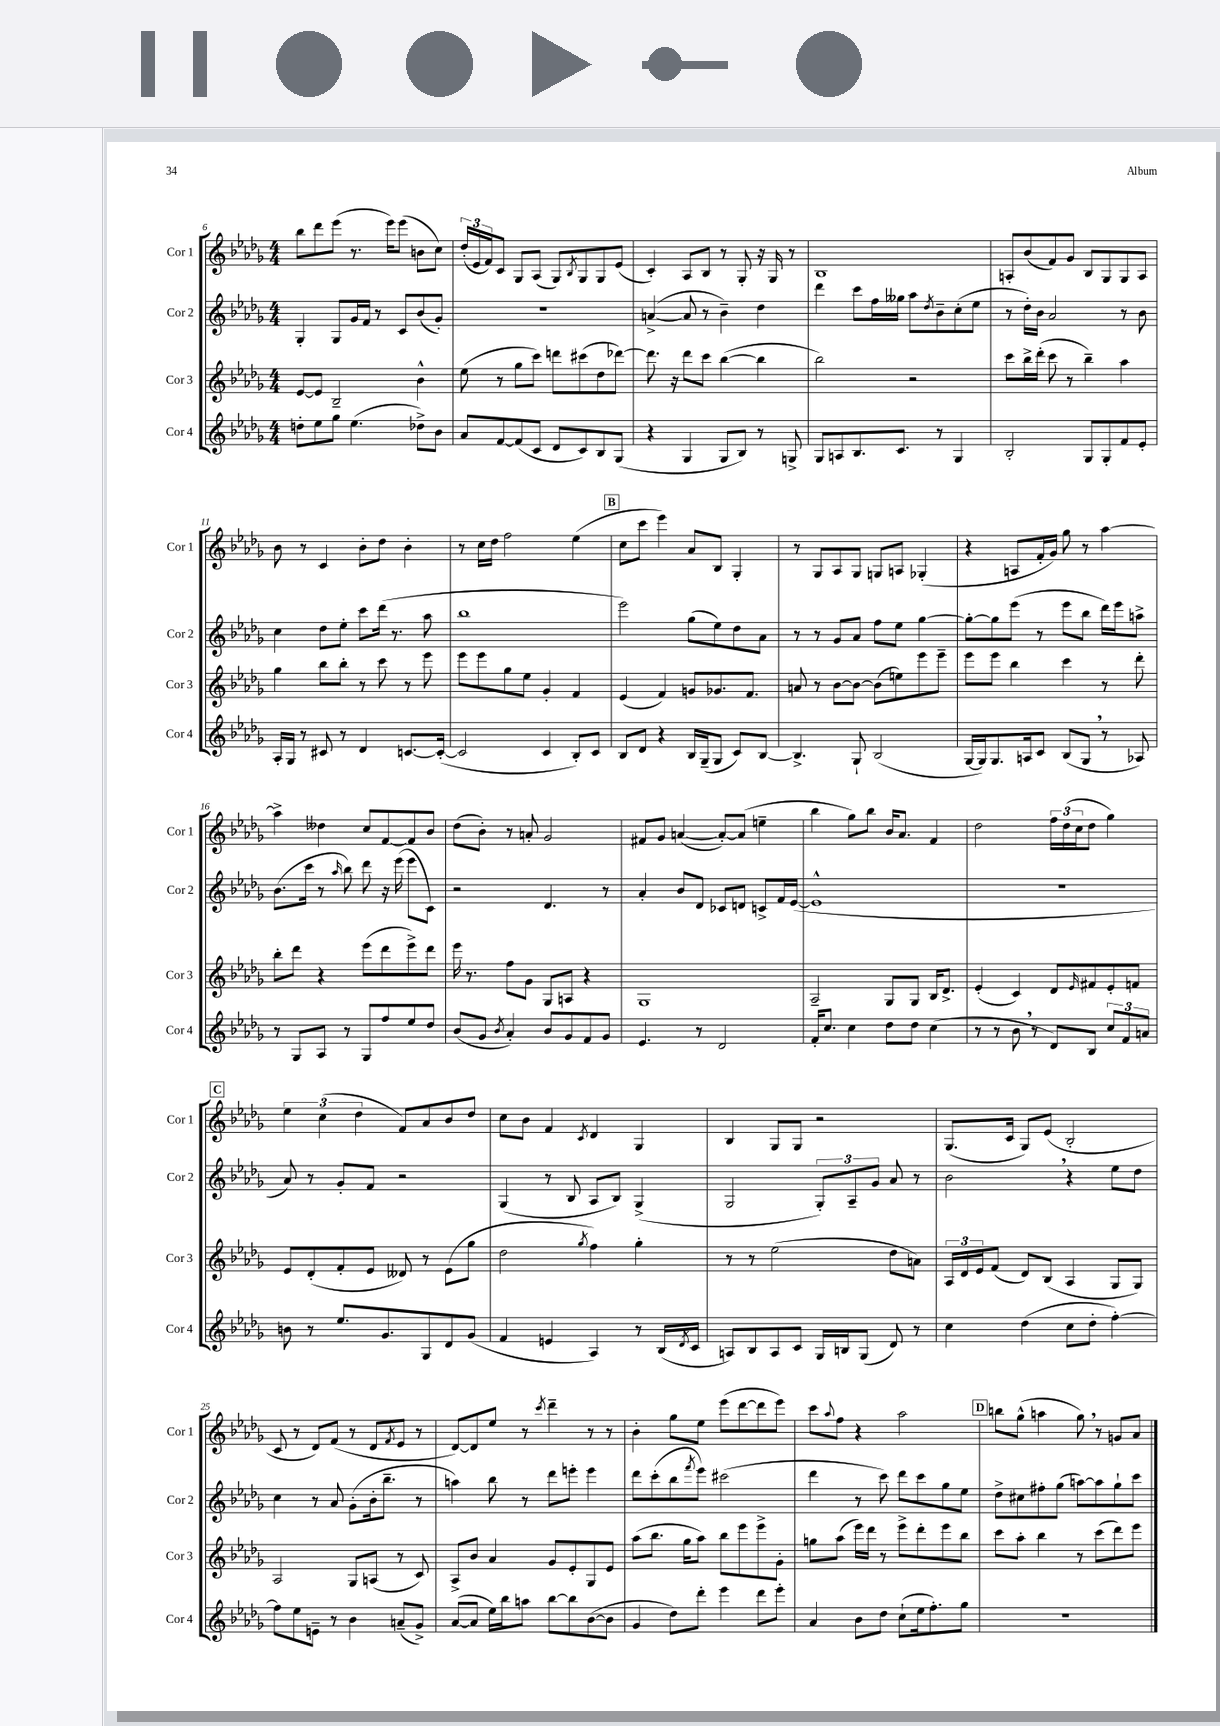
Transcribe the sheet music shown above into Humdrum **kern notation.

**kern	**kern	**kern	**kern
*part4	*part3	*part2	*part1
*staff4	*staff3	*staff2	*staff1
*I"Cor 4	*I"Cor 3	*I"Cor 2	*I"Cor 1
*I'Cor 4	*I'Cor 3	*I'Cor 2	*I'Cor 1
*clefG2	*clefG2	*clefG2	*clefG2
*k[b-e-a-d-g-]	*k[b-e-a-d-g-]	*k[b-e-a-d-g-]	*k[b-e-a-d-g-]
*M4/4	*M4/4	*M4/4	*M4/4
=6	=6	=6	=6
8ddn'\L	[8e-/L	4G-'/	8bb-\L
8ee-\	8e-/J]	.	8ddd-\
8gg-\J	2B-~/	8G-/L	(8eee-\J
(4.ee-\	.	16g-/L	8.r
.	.	16f/JJ	.
.	.	8r	.
.	.	.	16eee-\KL)
.	.	8c/L	(8eee-\J
8dd-X^\L)	4b-^^\	(8b-/	8bn\L
8b-\J	.	8g-'/J)	8cc\J)
=7	=7	=7	=7
8a-/L	(8ee-\	1r	(24dd-'/LL
.	.	.	24e-/
.	.	.	24f/J)
[8f/	8r	.	8c/J
(8f/]	8gg-\L	.	8G-/L
8c/J	8ccc\J)	.	(8A-/J
8d-/L	8dddn\L	.	8G-/L)
.	.	.	8qB-/
8c/)	(8ccc#X\	.	8G-/
8B-/	8dd-\	.	8G-/
(8G-/J	[8ddd-X\J)	.	(8e-/J
=8	=8	=8	=8
4r	8.ddd-\]	([4an^/	4c'/)
.	16r	.	.
4G-/	8ddd-\L	8a/]	8A-/L
.	8ccc\J	8r	8B-/J
8G-/L	([4bb-\	4b-~\)	8r
8B-/J)	.	.	8G-'/
8r	4bb-\]	4dd-\	16r
.	.	.	16G-/
8Gn^/	.	.	8r
=9	=9	=9	=9
8G-/L	2bb-\)	4ddd-\	1B-
8An/	.	.	.
8.B-/	.	8ccc\L	.
.	.	16ff\L	.
8.c/J	.	16gg--X\JJ	.
.	2r	8aa-\L	.
.	.	8qdd-/	.
8r	.	8b-~\	.
4G-/	.	(8cc'\	.
.	.	8ee-\J	.
=10	=10	=10	=10
2B-'/	8ccc\L	8r	8An'/L
.	16bb-^\L	16dd-'\LL)	(8b-/
.	(16ddd-'\JJ	16b-\JJ	.
.	8ccc\	2a-/	8f/)
.	8r	.	8g-/J
8G-/L	4bb-~\)	.	8B-/L
8G-'/	.	.	8G-/
8f/	4aa-\	8r	8G-/
8e-'/J	.	8b-\	8A/J
!!LO:LB:g=z
=11	=11	=11	=11
16A-'/LL	4gg-\	4cc\	8b-\
16G-/JJ	.	.	.
8r	.	.	8r
8c#X/	8bb-\L	8dd-\L	4c/
8r	8bb-'\J	8ee-'\J	.
4d-/	8r	8ccc\L	8b-'\L
.	8ccc\	(16ddd-\Jk	8dd-\J
.	.	8.r	.
[8.cn/L	8r	.	4b-'\
.	8eee-\	8aa-\	.
(16c'/Jk_	.	.	.
=12	=12	=12	=12
2c/]	8eee-\L	1bb-	8r
.	8eee-\	.	16cc\LL
.	.	.	16dd-\JJ
.	8gg-\	.	2ff\
.	8ee-\J	.	.
4c/	4g-'/	.	.
8B-'/L)	4f/	.	(4ee-\
8c/J	.	.	.
!!LO:REH:place=s1:t=B
=13	=13	=13	=13
8B-/L	(4e-/	2eee-\)	8cc\L
8d-/J	.	.	8ccc\J
4r	4f/)	.	4eee-\)
16B-/LL	8gn/L	(8gg-\L	8a-/L
(16G-~/J	.	.	.
8G-/J	8.g-X/	8ee-\)	8B-/J
8c/L)	.	8dd-\	4G-'/
.	8.f/J	.	.
[8B-/J	.	8a-\J	.
=14	=14	=14	=14
4.B-^/]	8an/	8r	8r
.	8r	8r	8G-/L
.	[8b-\L	8g-/L	8A-/
8G-`/	8b-\J_	8a-/J	8G-/J
(2B-/	(8b-\L]	8ff\L	8Gn/L
.	8een\)	8ee-\J	8An/J
.	8eee-\	[4gg-\	(4G-X'/
.	8eee-~\J	.	.
=15	=15	=15	=15
[16G-/LL	8eee-\L	8gg-'\L_	4r
16G-/J])	.	.	.
8.G-/	8eee-\J	8gg-\]	.
.	4bb-\	(8eee-\J	8An/L
16An/k	.	.	.
8c/J	.	8r	16f'/L
.	.	.	16g-/JJ)
(8B-/L	4ccc\	8eee-\L	8gg-\
8G-,/J	.	8bb-\J	8r
8r	8r	16ddd-\LL)	[4aa-\
.	.	16eee-\J	.
8A-X/)	8ddd-'\	8aan^\J	.
!!LO:LB:g=z
=16	=16	=16	=16
8r	8bb-'\L	(8.b-\L	4aa-^\]
8G-/L	8ddd-\J	.	.
.	.	16ccc\Jk	.
8A-/J	4r	8r	4dd--X\
.	.	16qqaa-/	.
8r	.	8bb-\)	.
8G-/L	(8eee-\L	8ddd-\	8cc/L
8ff/	8ddd-\	16r	[8f/
.	.	(16eee-\	.
8ee-/	8eee-^\)	8eee-\L	8f/]
8dd-/J	8ddd-\J	8c\J)	8b-/J
=17	=17	=17	=17
(8b-/L	16eee-\	2r	(8dd-\L
.	8.r	.	.
8g-/J	.	.	8b-'\J)
8qb-/	.	.	.
4a-'/)	8ff\L	.	8r
.	8g-\J	.	8an'/
8b-/L	8G-/L	4.d-/	2g-/
8g-/	8An/J	.	.
8f/	4r	.	.
8g-/J	.	8r	.
=18	=18	=18	=18
4.e-/	1G-	4a-'/	8f#X/L
.	.	.	8g-/J
.	.	8b-/L	([4an/
8r	.	8d-/J	.
2d-/	.	8c-X/L	8a'/L_)
.	.	8dn/J	(8a/J]
.	.	8cn^/L	4een~\
.	.	16f/L	.
.	.	([16e-/JJ	.
=19	=19	=19	=19
16f'/KL	2A-~/	1e-^^]	4bb-\
8.cc/J	.	.	.
4cc\	.	.	8gg-\L)
.	.	.	8bb-\J
8dd-\L	8G-/L	.	16b-/KL
.	.	.	8.a-/J
8dd-\J	8G-/J	.	.
(4cc\	16B-/KL	.	4f/
.	8.d-^/J	.	.
=20	=20	=20	=20
8r	(4e-'/	1r	2dd-\
8r	.	.	.
8b-,\	4c/)	.	.
8r	.	.	.
8d-/L)	8d-/L	.	24ff\LL
.	.	.	(24dd-\
.	.	.	24cc\J
.	16qqe-/	.	.
8B-/J	8f#X/	.	8dd-\J
12cc/L	8e-'/	.	4gg-\)
12f/	.	.	.
.	8fn/J	.	.
12an/J	.	.	.
!!LO:LB:g=z
!!LO:REH:place=s1:t=C
=21	=21	=21	=21
8bn\	8e-/L	8a-/)	6ee-\
8r	(8d-'/	8r	.
.	.	.	(6cc\
8.ee-/L	8f'/	8g-'/L	.
.	.	.	6dd-\
.	8e-/J	8f/J	.
8.g-/	.	.	.
.	8d--X/)	2r	8f/L)
8G-/	8r	.	8a-/
8d-/	(8e-\L	.	8b-/
(8g-/J	8gg-\J	.	8dd-/J
=22	=22	=22	=22
4f/	2dd-\	(4G-/	8cc\L
.	.	.	8b-\J
4en/	.	8r	4f/
.	.	8B-/	.
.	8qgg-/	.	8qc/
4A-/)	4ff\)	8A-/L	4d-/
.	.	8B-/J)	.
8r	4gg-'\	(4G-^/	4G-/
(16B-/LL	.	.	.
8qd-/	.	.	.
16c/JJ	.	.	.
=23	=23	=23	=23
8An/L)	8r	2G-/	4B-/
8B-/	8r	.	.
8A/	(2ee-\	.	8G-/L
8c/J	.	.	8G-/J
16G-/LL	.	12G-'/L)	2r
16Bn/J	.	.	.
.	.	12A-~/	.
(8G-/J	.	.	.
.	.	12g-/J	.
8d-/)	8dd-\L	8a-/	.
8r	8an\J)	8r	.
=24	=24	=24	=24
4cc\	24A-/LL	2b-,\	(8.G-/L
.	24d-/	.	.
.	24e-/J	.	.
.	(8f/J	.	.
.	.	.	16c/Jk
(4dd-\	8d-/L)	.	8G-/L)
.	(8B-/J	.	(8e-/J
8cc\L	4A-/	4r	2B-'/
8dd-'\J	.	.	.
[4ff'\)	8G-/L	8ee-\L	.
.	8G-/J)	8dd-\J	.
!!LO:LB:g=z
=25	=25	=25	=25
8ff\L]	2A-/	4cc\	8c/
8ee-\	.	.	8r
8en~\J	.	8r	8d-/L)
8r	.	8a-/	(8f/J
4b-\	8G-/L	(8g-'\L	8r
.	(8An/J	16b-'\k	8d-/L
.	.	8.bb-~\J	.
.	.	.	8qf/
(8an~/L	8r	.	8e-/J
8g-^/J)	8c/)	8r	8r
=26	=26	=26	=26
([8a-/L	8A-^/L	4aan\)	[8d-/L)
8a-/J]	8b-/J	.	8d-/]
16ee-\LL)	4a-/	8bb-\	8ee-/J
16bb-\J	.	.	.
8aan\J	.	8r	8r
.	.	.	8qccc/
[8bb-\L	8g-/L	8ddd-\L	4ddd-~\
8bb-\]	8e-'/	8eeen'\J	.
([8b-\	8G-/	4eee\	8r
8b-\J]	8e-/J	.	8r
=27	=27	=27	=27
4g-/	(8aa-\L	8ddd-\L	4b-'\
.	8.bb-\J	(8ccc'\	.
8dd-\L)	.	8bb-\	8gg-\L
.	16gg-\KL	.	.
.	.	8qfff/	.
8ddd-'\J	8aa-\J)	8eee-\J)	8ee-\J
4eee-\	8bb-\L	(2ccc#X\	(8eee-\L
.	8eee-\	.	[8ddd-\
8ddd-\L	8eee-^\	.	8ddd-\]
8eee-'\J	8g-'\J	.	8eee-\J)
=28	=28	=28	=28
4a-/	8ggn\L	4ddd-\	8ccc\L
.	.	.	8qqaa-/
.	(8aa-\J	.	8ff\J
8b-\L	16eee-\LL)	8r	4r
.	16ddd-\JJ	.	.
8dd-\J	8r	8ccc\)	.
(8cc`\L	8eee-^\L	8ddd-\L	2aa-\
16ee-\k	8ddd-'\	8ccc\	.
8.ff'\)	.	.	.
.	8eee-\	8gg-\	.
8gg-\J	8bb-\J	8ee-\J	.
!!LO:REH:place=s1:t=D
=29	=29	=29	=29
1r	8ccc\L	8dd-^\L	8bbn\L
.	8aa-'\J	8cc#X\	(8gg-^^\J
.	4bb-\	8ff#X'\	4aan\
.	.	(8gg-\J	.
.	8r	[8aan\L)	8gg-,\)
.	(8ccc\L	8aa\]	8r
.	8ddd-\)	8gg-`\	8gn/L
.	8eee-\J	8ccc\J	8a-/J
==	==	==	==
*-	*-	*-	*-
